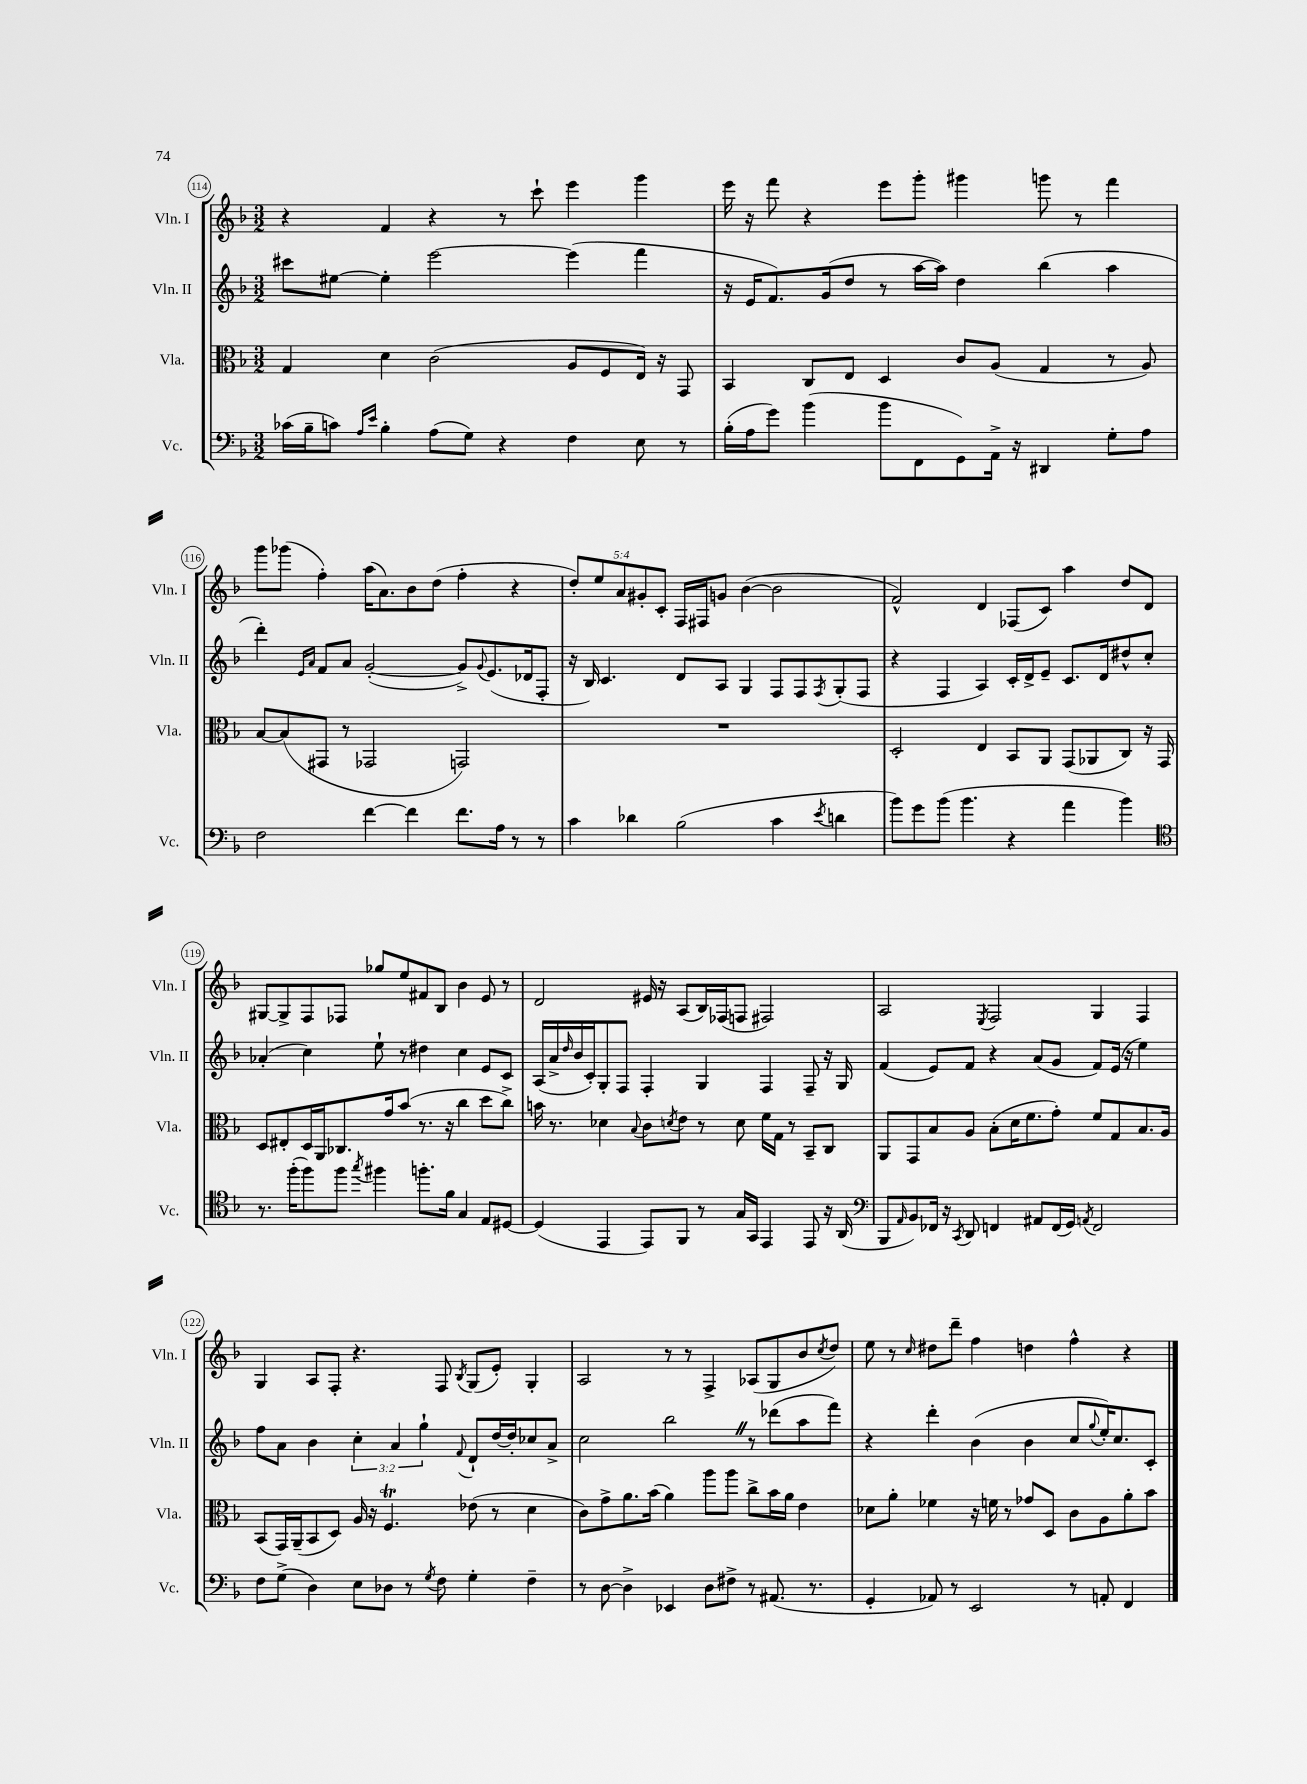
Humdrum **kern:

**kern	**kern	**kern	**kern
*staff4	*staff3	*staff2	*staff1
*clefF4	*clefC3	*clefG2	*clefG2
*k[b-]	*k[b-]	*k[b-]	*k[b-]
*M3/2	*M3/2	*M3/2	*M3/2
(16c-	4G	8ccc#	4r
16B-~	.	.	.
8c)	.	[8ee#	.
16qqA	.	.	.
16qqe	.	.	.
4B-'	4d	4ee#']	4f
(8A	(2c	[2eee	4r
8G)	.	.	.
4r	.	.	8r
.	.	.	8ccc`
4F	8A	(4eee]	4eee
.	8F	.	.
8E	16E)	4fff	4ggg
.	16r	.	.
8r	8GG	.	.
=	=	=	=
(16B-'	4BB-	16r	16eee
16A	.	16e	16r
8g)	.	8.f)	8fff
(4b-	8C	.	4r
.	.	(16g	.
.	8E	8dd	.
8b-	4D	8r	8eee
8FF	.	[16aa	8ggg'
.	.	16aa])	.
8GG)	8c	4dd	4ggg#
16AA^	(8A	.	.
16r	.	.	.
4DD#	4G	(4bb-	8ggg
.	.	.	8r
8G'	8r	4aa	4fff
8A	8A)	.	.
=	=	=	=
2F	[8B-	4ddd')	8ggg
.	(8B-]	.	(8ggg-
.	.	16qqe	.
.	.	16qqa	.
.	8GG#	8f	4ff')
.	8r	8a	.
[4f	2GG-	([2g'	(16aa
.	.	.	8.a)
4f]	.	.	8b-
.	.	.	(8dd
8.f	2GG)	8g^])	4ff'
.	.	8qqg	.
.	.	(8.e	.
16A	.	.	.
8r	.	.	4r
.	.	16d-	.
8r	.	8F'	.
=	=	=	=
4c	1.r	16r	10dd')
.	.	16B-)	.
.	.	.	10ee
.	.	4.c	.
.	.	.	10a
4d-	.	.	.
.	.	.	10g#'
.	.	.	10c'
(2B-	.	8d	16F
.	.	.	16F#
.	.	8A	8g
.	.	4G	([4b-
4c	.	8F	2b-]
.	.	8F	.
8qe	.	8qF	.
4d	.	(8G'	.
.	.	8F	.
=	=	=	=
8b-)	2D'	4r	2f^^)
8g	.	.	.
(8b-	.	4F	.
4.b-	.	.	.
.	4E	4A)	4d
4r	8BB-	16c'	(8F-
.	.	16d^	.
.	8AA	8e~	8c)
4a	(8GG	8.c	4aa
.	8AA-	.	.
.	.	16d	.
4b-)	8C)	8dd#^^	8dd
.	16r	8cc'	8d
.	16GG	.	.
=	=	=	=
*clefC4	*	*	*
8.r	8D	(4a-'	[8G#
.	8E#'	.	8G#^]
(16ff'	.	.	.
8ff)	16D	4cc)	8F
.	16AA	.	.
8ff	8.C-	.	8F-
8qgg	.	.	.
4ff#	.	8ee`	8gg-
.	16g	.	.
.	(8b-	8r	8ee
8.ff'	8.r	4dd#	8f#
.	.	.	8B-
16f	16r	.	.
4G	4cc	4cc	4b-
8E	8dd	8e	8e
[8D#	8cc^)	8c	8r
=	=	=	=
(4D#]	16b	(16A	2d
.	8.r	16a^	.
.	.	16qqdd	.
.	.	16b-	.
.	.	16c')	.
4EE	4d-	8G'	.
.	.	8F	.
.	8qqB-	.	.
8EE)	8c	4F'	16e#
.	.	.	16r
.	8qd	.	.
8FF	8e	.	(8A
8r	8r	4G	16B-)
.	.	.	(16F-
16G	8d	.	8F
16GG	.	.	.
4EE	16f	4F	2F#)
.	16G	.	.
.	8r	.	.
8EE	8BB-~	8F~	.
16r	8C	16r	.
(16AA	.	16G	.
=	=	=	=
*clefF4	*	*	*
8BBB-	8AA	(4f	2A
16qqAA	.	.	.
8BB-)	8GG	.	.
16FF-	8B-	8e)	.
16r	.	.	.
8qCC	.	.	.
8DD	8A	8f	.
.	.	.	8qE
4FF	(8B-'	4r	2F
.	16d	.	.
.	8.f	.	.
8AA#	.	(8a	.
(16FF	8g')	8g	.
16GG)	.	.	.
8qAA	.	.	.
2FF	8f	8f)	4G
.	8G	(16e	.
.	.	16r	.
.	8.B-	4ee)	4F
.	16A	.	.
=	=	=	=
8F	(8BB-	8ff	4G
(8G^	16GG)	8a	.
.	(16AA~	.	.
4D)	8BB-	4b-	8A
.	8D)	.	8F'
8E	16A	6cc'	4.r
.	16r	.	.
8D-	4.F	.	.
.	.	6a	.
8r	.	.	.
.	.	6gg`	.
8qG	.	.	.
8F	.	.	8F
.	.	8qqf	8qB-
4G'	(8e-	8d`	(8G
.	8r	[16dd	8e')
.	.	16dd']	.
4F~	4d	8cc-	4G'
.	.	8a^	.
=	=	=	=
8r	8c)	2cc	2A
[8D	8g^	.	.
4D^]	8.a	.	.
.	(16b-	.	.
4EE-	4a)	2bb-	8r
.	.	.	8r
8D	8aa	.	4F^
8F#^	8aa	.	.
8r	8cc^	8r	(8A-
(8.AA#	16b-	(8ddd-	8G
.	16a	.	.
.	4e	8aa	8b-
8.r	.	.	.
.	.	.	8qcc
.	.	8fff)	8dd)
=	=	=	=
4GG'	8d-	4r	8ee
.	8a'	.	8r
.	.	.	16qqcc
8AA-)	4f-	4ddd'	8dd#
8r	.	.	8ddd~
2EE	16r	(4b-	4ff
.	16f	.	.
.	8r	.	.
.	8g-	4b-	4dd
.	8D	.	.
8r	8c	8cc	4ff^^
.	.	8qqgg	.
8AA'	8A	16ee')	.
.	.	8.cc	.
4FF	8a'	.	4r
.	8b-	8c'	.
==	==	==	==
*-	*-	*-	*-
